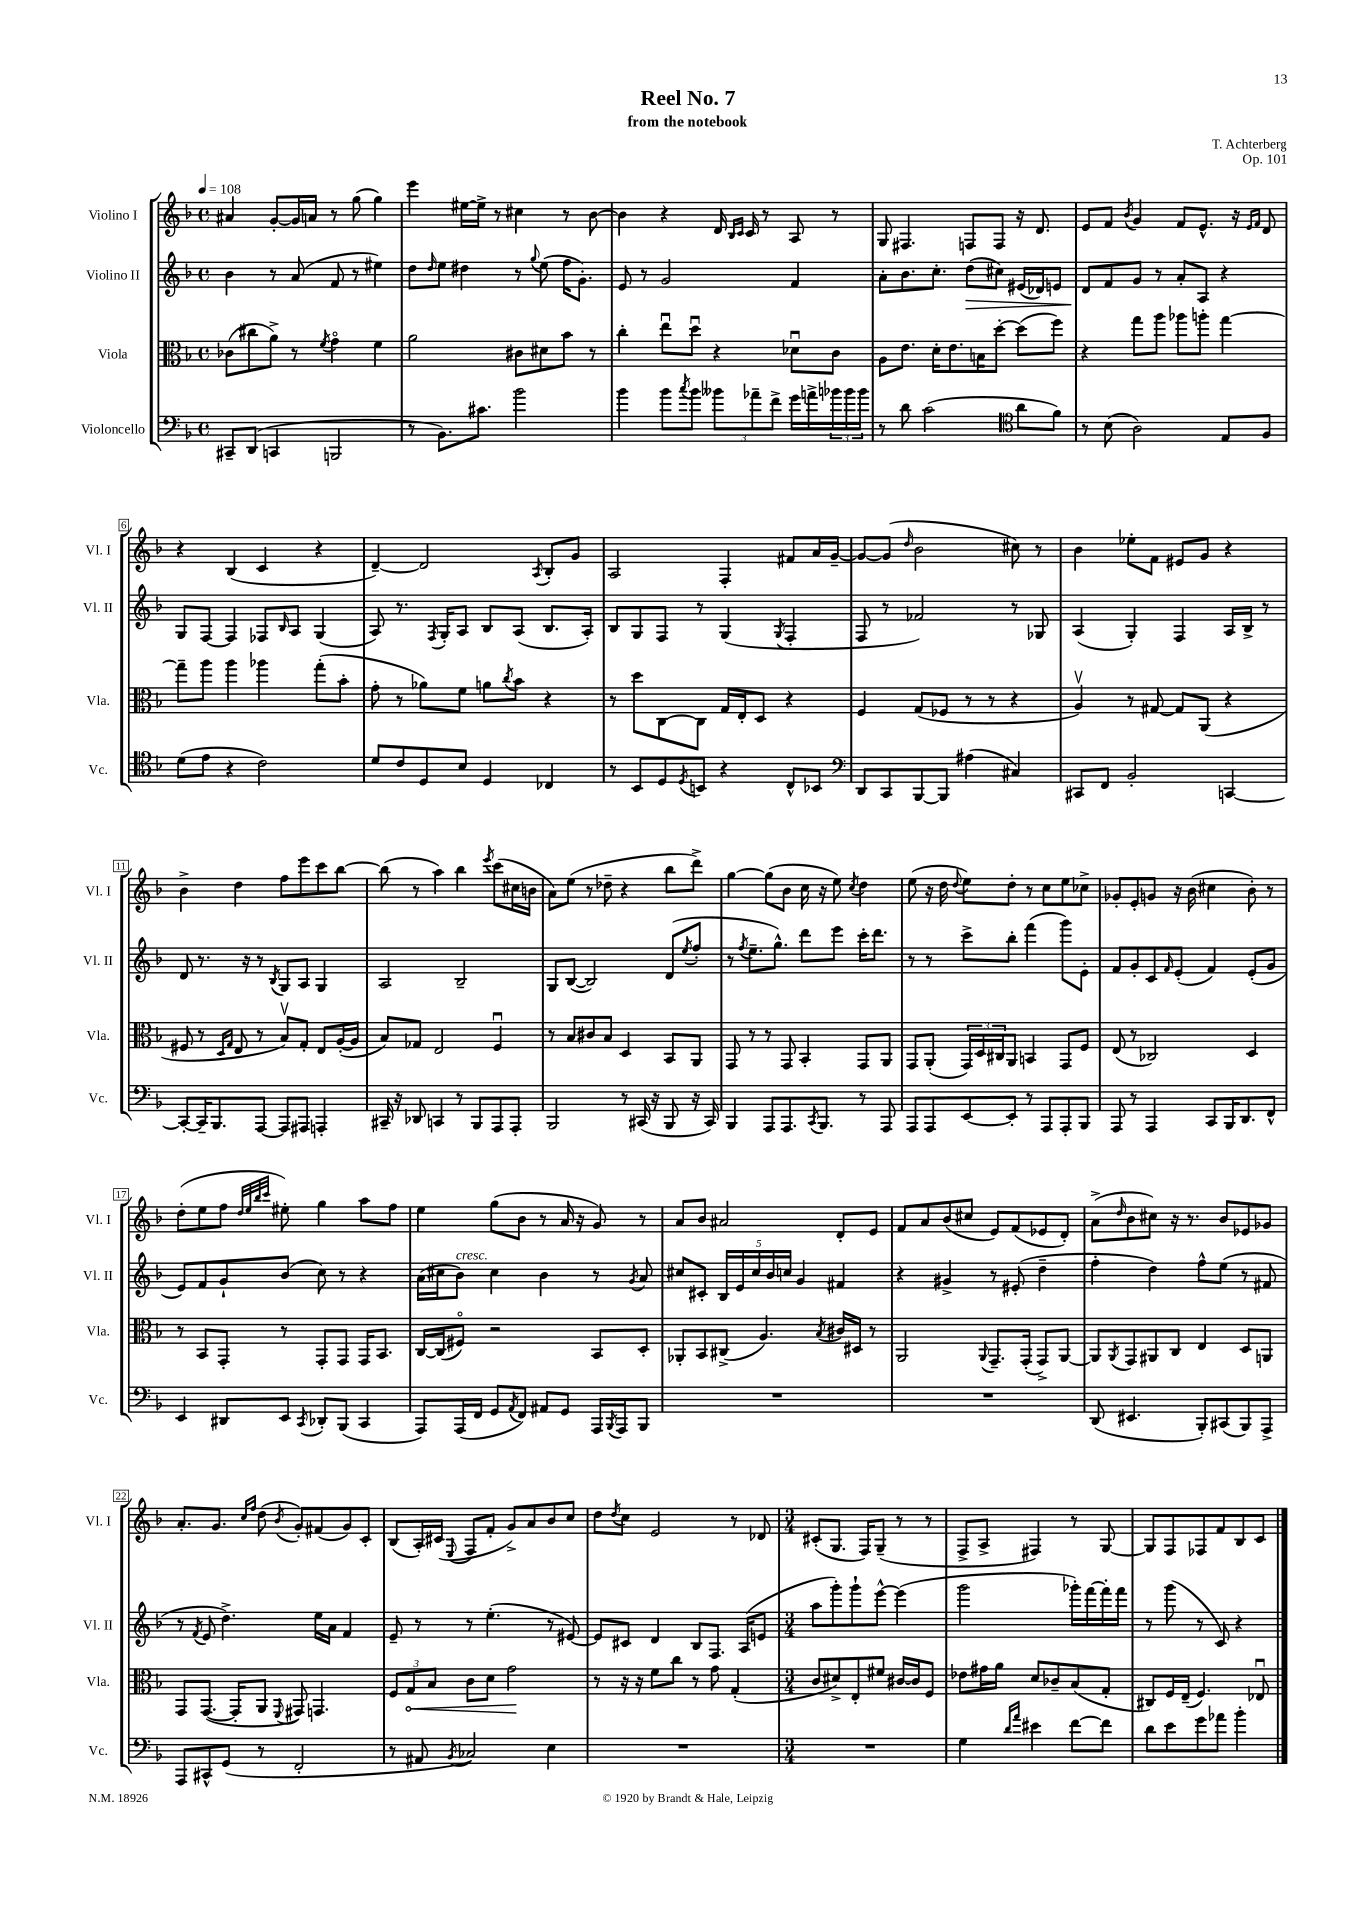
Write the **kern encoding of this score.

**kern	**kern	**kern	**kern
*staff4	*staff3	*staff2	*staff1
*clefF4	*clefC3	*clefG2	*clefG2
*k[b-]	*k[b-]	*k[b-]	*k[b-]
*M4/4	*M4/4	*M4/4	*M4/4
*met(c)	*met(c)	*met(c)	*met(c)
*MM108	*MM108	*MM108	*MM108
8CC#~	(8c-	4b-	4a#
(8DD	8cc#	.	.
4CC	8a^)	8r	[8g'
.	8r	(8a	16g]
.	.	.	16a
.	8qf	.	.
2BBB	4go	8f	8r
.	.	8r	(8gg
.	4f	4ee#)	4gg)
=	=	=	=
8r	2a	8dd	4eee
.	.	16qqdd	.
8.BB-)	.	8ee	.
.	.	4dd#	[16ee#
8.c#	.	.	16ee#^]
.	.	.	8r
2b-	8c#	8r	4cc#
.	.	8qqgg	.
.	8d#	(8ee	.
.	8b-	16ff	8r
.	.	8.g')	.
.	8r	.	[8b-
=	=	=	=
4b-	4cc'	8e	4b-]
.	.	8r	.
8b-	8eeu	2g	4r
8qcc	.	.	.
8b-	8ddu	.	.
12b--	4r	.	16d
.	.	.	16qqB-
.	.	.	16qqc
.	.	.	16c
12a-~	.	.	.
.	.	.	8r
12f^	.	.	.
16g	8d-u	4f	8A
16a^	.	.	.
24b-	8c	.	8r
24b-	.	.	.
24b-	.	.	.
=	=	=	=
8r	8A	8a'	8G
8d	8.e	8.b-	4.F#
(2c	.	.	.
.	16d'	8.cc'	.
.	8.e	.	.
.	.	(8dd	8F
.	16B	.	.
.	[8dd'	8cc#)	8F
*clefC4	*	*	*
8a	(8dd]	(16e#	16r
.	.	16d-)	8.d
8f)	8ff)	8e	.
=	=	=	=
8r	4r	8d	8e
(8B-	.	8f	8f
.	.	.	8qb-
2A)	8gg	8g	4g
.	8aa	8r	.
.	8aa-	8a'	8f
.	8aa'	8A	8.e^^
8E	[4gg	4r	.
.	.	.	16r
.	.	.	16qqe
.	.	.	16qqf
8F	.	.	8d
=	=	=	=
(8d	8gg~]	8G	4r
8e	8aa	[8F	.
4r	4aa	4F]	(4B-
2c)	4aa-	8F-	4c
.	.	16qqB-	.
.	.	8A	.
.	(8gg'	(4G	4r
.	8b-'	.	.
=	=	=	=
8d	8g'	8A)	[4d~)
8c	8r	8.r	.
8D	8a-)	.	2d]
.	.	8qF	.
.	.	16G'	.
8B-	8f	8A	.
4D	8a	8B-	.
.	8qcc	.	.
.	8b-	(8A	.
.	.	.	8qA
4C-	4r	8.B-	8B-'
.	.	.	8g
.	.	16A')	.
=	=	=	=
8r	8r	8B-	2A
8BB-	8dd	8G	.
8D	[8C	8F	.
8qD	.	.	.
8BB	8C]	8r	.
4r	16G	(4G	4F'
.	16E'	.	.
.	8D	.	.
.	.	8qG	.
8C^^	4r	4F'	8f#
8BB-	.	.	16a
.	.	.	[16g~
=	=	=	=
*clefF4	*	*	*
8DD	4F	8F	8g_
8CC	.	8r	(8g]
.	.	.	16qqdd
[8BBB-	(8G	2f-)	2b-
8BBB-]	8F-	.	.
(4A#	8r	.	.
.	8r	.	.
4C#)	4r	8r	8cc#)
.	.	8G-	8r
=	=	=	=
8CC#	4Av)	(4A	4b-
8FF	.	.	.
2BB-'	8r	4G')	8ee-'
.	[8G#	.	8f
.	8G#]	4F	8e#
.	(8AA	.	8g
[4CC	4r	16A	4r
.	.	16B-^	.
.	.	8r	.
=	=	=	=
8CC'_	8F#	8d	4b-^
16CC~]	8r	8.r	.
8.BBB-	.	.	.
.	16qqD	.	.
.	16qqG	.	.
.	8E	.	4dd
.	.	16r	.
[8AAA	8r	8r	.
.	.	8qB-	.
8AAA]	8B-v)	8G	8ff
8AAA#	8G'	8A	8eee
4AAA'	8E	4G	8ccc
.	([16A'	.	[8bb-
.	16A]	.	.
=	=	=	=
16CC#~	8B-)	2A	(8bb-]
16r	.	.	.
8DD-	8G-	.	8r
4CC	2E	.	4aa)
8r	.	2B-~	4bb-
8BBB-	.	.	.
.	.	.	8qeee
8AAA	4Fu	.	(8ccc
8AAA'	.	.	16cc#
.	.	.	16b
=	=	=	=
2BBB-	8r	8G	8a)
.	8B-	([8B-	(8ee
.	8c#	2B-])	8r
.	8B-	.	8dd-~
8r	4D	.	4r
(16CC#	.	.	.
16r	.	.	.
8BBB-	8BB-	(8d	8bb-
.	.	8qee	.
16r	8AA	8ff'	8ddd^)
16CC#)	.	.	.
=	=	=	=
4BBB-	8GG	8r	[4gg
.	.	8qff	.
.	8r	8.ee~	.
8AAA	8r	.	(8gg]
.	.	8.gg^^)	.
8.AAA	8GG	.	8b-
.	4BB-'	8ddd	16cc
8qCC	.	.	.
8.BBB-	.	.	16r
.	.	8eee	8ee)
.	.	.	8qcc
8r	8GG	16ccc'	4dd
.	.	8.ddd	.
8AAA	8AA	.	.
=	=	=	=
8AAA	8GG	8r	(8ee
8AAA	(8AA'	8r	16r
.	.	.	16dd
.	.	.	8qqdd
[8EE	24GG)	8ccc^	8ee)
.	24D	.	.
.	24C#	.	.
8EE']	8AA	8bb-'	8dd'
8r	4BB	(4fff	8r
8AAA	.	.	8cc
8AAA'	8GG	8ggg)	8ee
8BBB-	8F	8e'	8cc-^
=	=	=	=
8AAA	(8E	8f	8g-'
8r	8r	8g'	8e'
4AAA	2C-)	8c	8g
.	.	16qqf	.
.	.	(8e'	16r
.	.	.	(16b-
8CC	.	4f)	4cc#
16BBB-	.	.	.
8.DD	.	.	.
.	4D	(8e'	8b-')
8FF^^	.	8g	8r
=	=	=	=
4EE	8r	8e)	(8dd'
.	8BB-	8f	8ee
8DD#	8GG'	8g`	8ff
.	.	.	32qqdd
.	.	.	32qqee
.	.	.	32qqbb-
.	.	.	32qqccc
8EE	8r	(8b-	8ee#')
8qCC	.	.	.
8DD-'	8GG'	8cc)	4gg
(8BBB-	8GG	8r	.
4CC	16GG	4r	8aa
.	8.BB-	.	.
.	.	.	8ff
=	=	=	=
8AAA)	[16C	(16a	4ee
.	(16C]	16cc#	.
(16AAA	8F#o)	8b-)	.
16FF	.	.	.
8GG	2r	4cc#	(8gg
8qAA	.	.	.
8FF)	.	.	8b-
8AA#	.	4b-	8r
8GG	.	.	16a
.	.	.	16r
16AAA	8BB-	8r	8g)
8qBBB-	.	.	.
16AAA	.	.	.
.	.	8qg	.
8BBB-	8D'	8a	8r
=	=	=	=
1r	8AA-'	8cc#	8a
.	8BB-	8c#'	8b-
.	(8C#^	20B-	2a#
.	.	20e	.
.	.	20cc#	.
.	4.A)	.	.
.	.	20b-	.
.	.	20cc	.
.	.	4g	.
.	8qB-	.	.
.	16c#	4f#	8d'
.	16D#	.	.
.	8r	.	8e
=	=	=	=
1r	2AA	4r	8f
.	.	.	8a
.	.	4g#^	(8b-
.	.	.	8cc#
.	8qqAA	.	.
.	8.GG~	8r	8e)
.	.	(8e#'	(8f
.	(16GG'	.	.
.	8GG^)	4dd~	8e-
.	[8AA	.	8d')
=	=	=	=
(8DD	8AA]	4ff'	(8a^
.	8qAA	.	16qqdd
4.EE#	8GG	.	8b-
.	8AA#	4dd)	8cc#)
.	8C	.	16r
.	.	.	8.r
8BBB-')	4E	8ff^^	.
(8CC#	.	(8ee	8b-
8BBB-)	8D	8r	8e-
8AAA^	8AA	8f#	8g-
=	=	=	=
8AAA	8GG	8r	8.a'
.	.	8qf	.
8CC#^^	([8.GG	8e	.
.	.	.	8.g
(8GG	.	4.dd^)	.
.	16GG']	.	.
.	.	.	16qqcc
.	.	.	16qqff
8r	8AA	.	(8dd
.	8qqFF	.	8qb-
2FF'	8GG#)	.	8g')
.	4.GG	16ee	(8f#
.	.	16a	.
.	.	4f	8g)
.	.	.	8c'
=	=	=	=
8r	12F	8e~	(8B-
.	12G	.	.
8AA#	.	8r	16A')
.	12B-	.	.
.	.	.	(16c#
8qBB-	.	.	8qqE
2C-)	8c	8r	8F
.	8d	(4.ee'	8f'
.	2g	.	8g^)
.	.	.	8a
4E	.	8r	8b-
.	.	[8e#)	8cc
=	=	=	=
1r	8r	8e#]	8dd
.	.	.	8qdd
.	16r	8c#	8cc
.	16r	.	.
.	8f	4d	2e
.	8cc	.	.
.	8r	8B-	.
.	8g	8.F	.
.	(4G'	.	8r
.	.	(16A	.
.	.	8e	8d-
=	=	=	=
*M3/4	*M3/4	*M3/4	*M3/4
2.r	8c	8aa	(8c#'
.	8d#^)	8ggg')	8.G
.	8E'	8ggg`	.
.	.	.	16F)
.	8f#	[8eee^^	(8G~
.	[16c#	(4eee]	8r
.	16c#]	.	.
.	8F	.	8r
=	=	=	=
4G	8e-	2ggg	8F^
.	16g#	.	8A^
.	16a	.	.
16qqd	.	.	.
16qqa	.	.	.
4e#	8d	.	4F#)
.	8c-~	.	.
[8f	(8B-	16ggg-')	8r
.	.	[16fff	.
8f]	8G'	16fff']	[8G
.	.	16fff	.
=	=	=	=
8d	8C#)	8r	8G]
8e	16F	(8ggg	8F
.	(16E~	.	.
8g	4.F)	8r	8F-
8a-	.	8c)	8f
4b-'	.	4r	8B-
.	8E-u	.	8c
==	==	==	==
*-	*-	*-	*-
